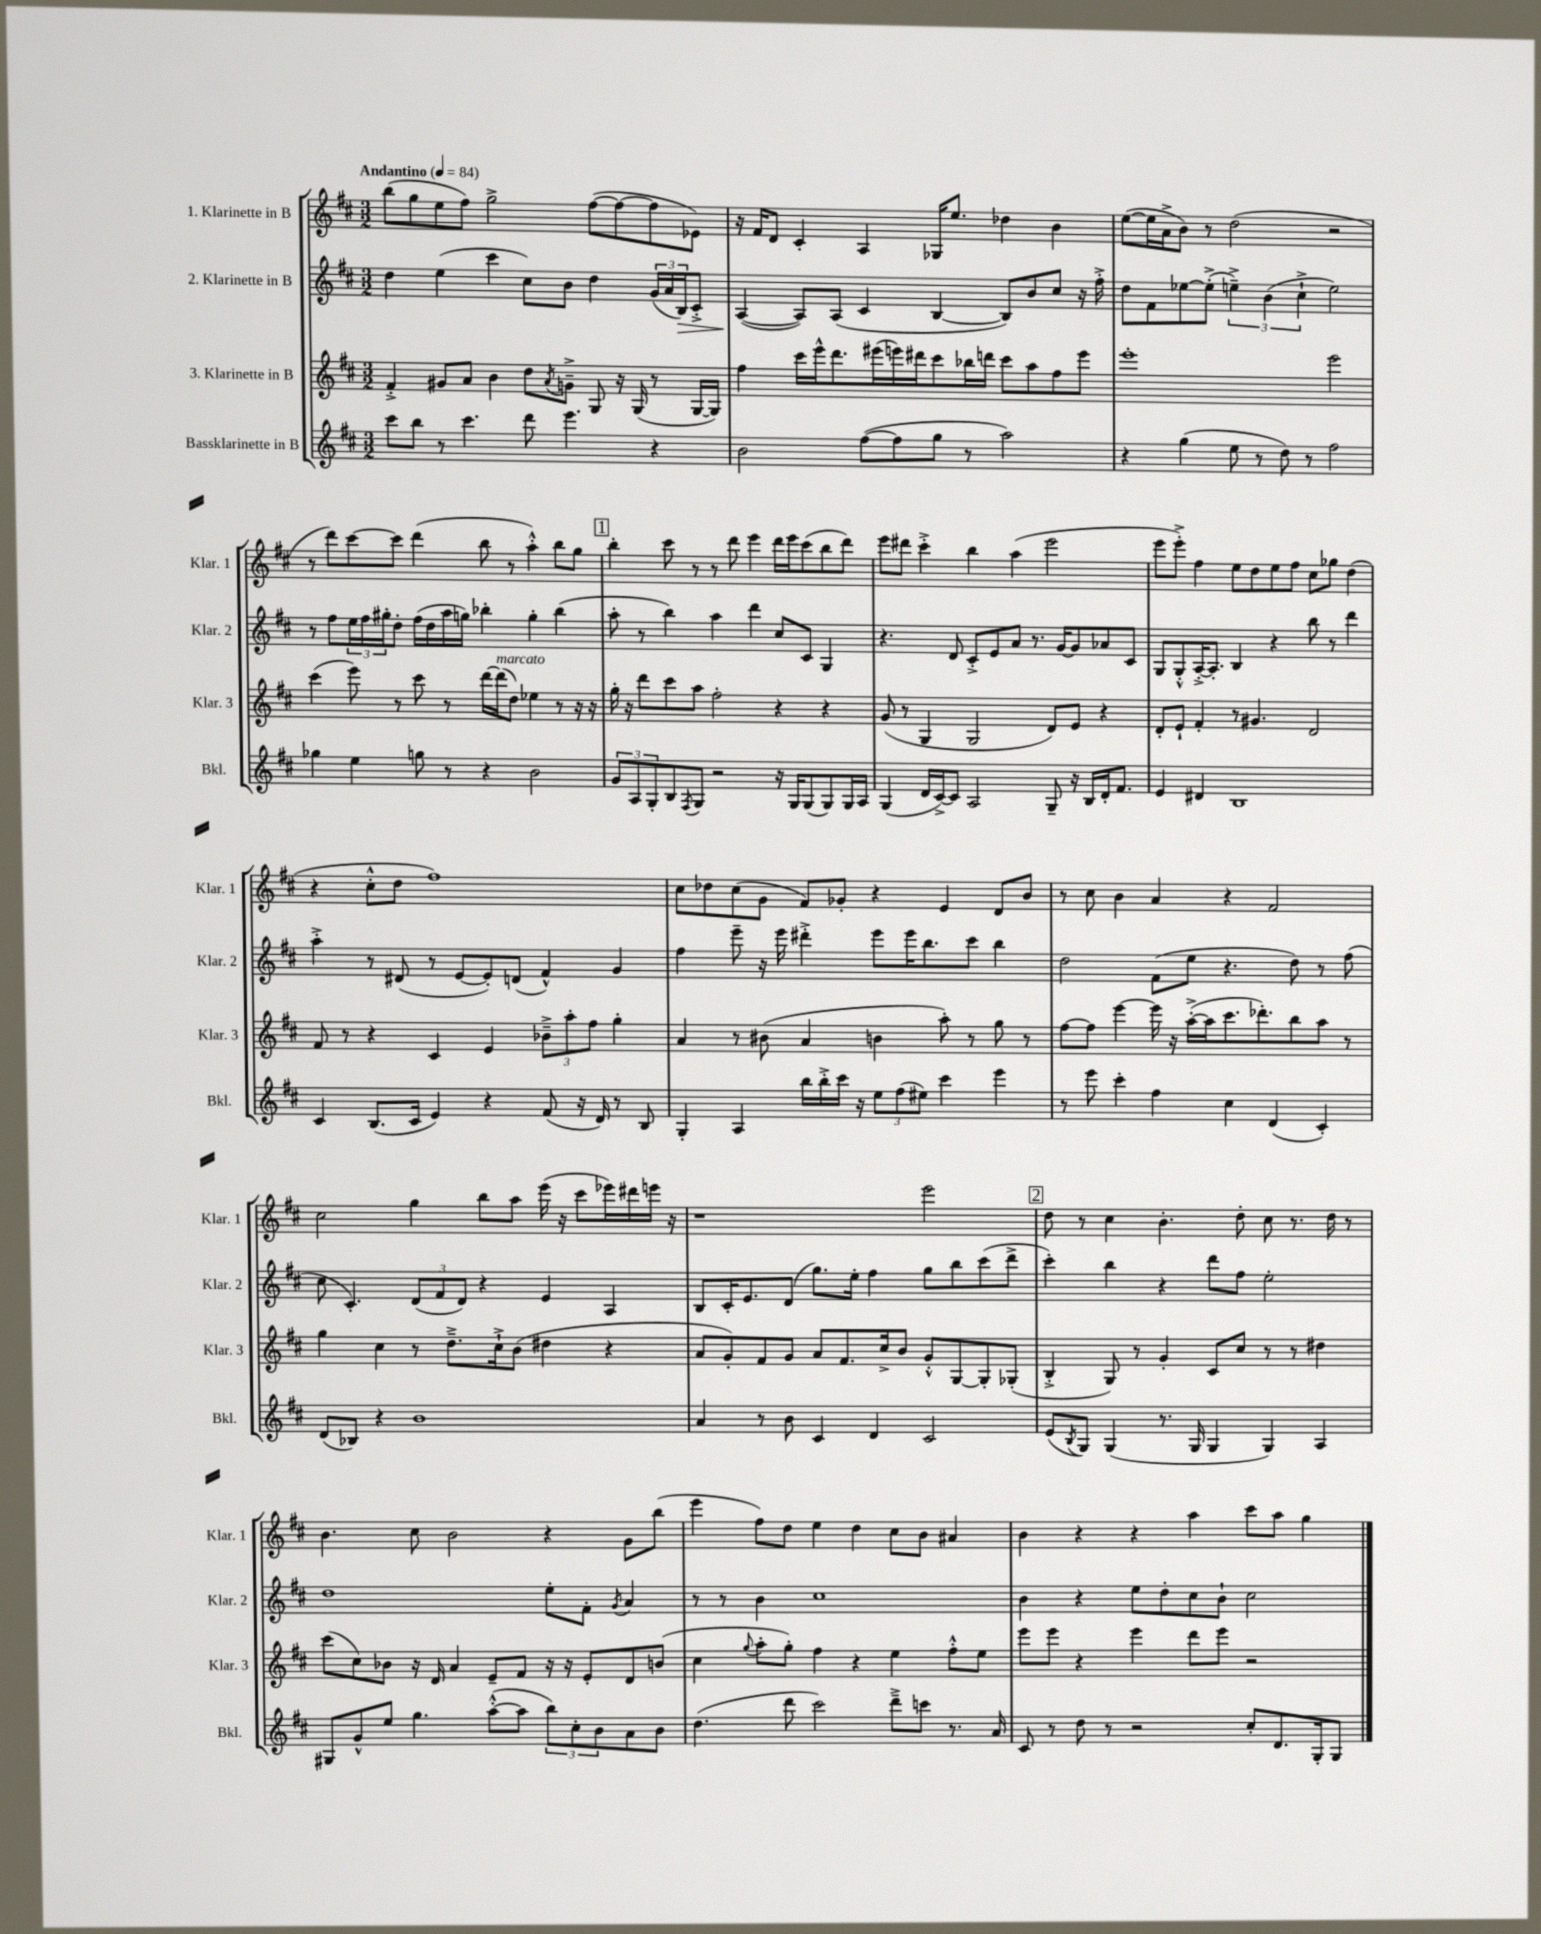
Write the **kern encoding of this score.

**kern	**kern	**kern	**dynam	**kern
*part4	*part3	*part2	*part2	*part1
*staff4	*staff3	*staff2	*staff2	*staff1
*I"Bassklarinette in B	*I"3. Klarinette in B	*I"2. Klarinette in B	*	*I"1. Klarinette in B
*I'Bkl.	*I'Klar. 3	*I'Klar. 2	*	*I'Klar. 1
*clefG2	*clefG2	*clefG2	*	*clefG2
*k[f#c#]	*k[f#c#]	*k[f#c#]	*	*k[f#c#]
*M3/2	*M3/2	*M3/2	*	*M3/2
*MM84	*MM84	*MM84	*	*MM84
=1	=1	=1	=1	=1
!	!	!	!	!LO:TX:a:B:t=Andantino
8ccc#\L	4f#'^/	4dd\	.	(8bb\L
8bb\J	.	.	.	8gg\
8r	8g#X/L	(4ee\	.	8ee\
4.ccc#\	8a/J	.	.	8ff#\J)
.	4b\	4ccc#\	.	2gg^\
8ddd\	8dd\L	8cc#\L)	.	.
.	8qa/	.	.	.
4.eee\	8gn~^\J	8b\J	.	.
.	8G/	4dd\	.	([8ff#\L
.	16r	.	.	8ff#\_
.	(16G/	.	.	.
4r	8r	(24g/LL	.	8ff#\]
.	.	24a/	.	.
!	!	!	!LO:HP:b	!
.	.	24B/J)	>	.
.	[16G/LL	8c#'^/J	.	8e-X\J)
.	16G/JJ])	.	.	.
=2	=2	=2	=2	=2
2b\	4ff#\	([4A/	.	16r
.	.	.	.	16f#/KL
.	.	.	.	8d/J
.	16ccc#\LL	8A/L])	]	4c#'/
.	16eee^^\J	.	.	.
.	8.ddd\	(8A/J	.	.
([8ff#\L	.	4c#/	.	4A/
.	(16eee#X\L	.	.	.
8ff#\]	16eeen\)	.	.	.
.	16ddd#X\J	.	.	.
8gg\J	8ccc#\	[4B/	.	16G-X/KL
.	.	.	.	8.ee/J
8r	16bb-X\L	.	.	.
.	16dddn\JJ	.	.	.
2aa\)	8ccc#\L	8B/L])	.	4dd-X\
.	8aa\	8b/	.	.
.	8ff#\	8cc#/J	.	4b\
.	8eee\J	16r	.	.
.	.	16ff#'^\	.	.
=3	=3	=3	=3	=3
4r	1eee'	8dd\L	.	([8ee\L
.	.	8f#\	.	16ee\L]
.	.	.	.	16a^\J
(4gg\	.	[8ee-X\	.	8b\J)
.	.	(8ee-'^\J]	.	8r
8ee\	.	6een~^\)	.	(2dd\
8r	.	.	.	.
.	.	(6b\	.	.
8dd\)	.	.	.	.
.	.	6cc#`^\	.	.
8r	.	.	.	.
2ff#\	2eee\	2ee\)	.	2r
!!LO:LB:g=z
=4	=4	=4	=4	=4
4gg-X\	(4ccc#\	8r	.	8r
.	.	8ff#\L	.	8ddd\L)
4ee\	8eee\)	24ee\L	.	[8ccc#\
.	.	24ff#\	.	.
.	.	24gg#X'\J	.	.
.	8r	8dd'\J	.	8ccc#\J]
8ggn\	8ccc#\	(16ff#\LL	.	(4ddd\
.	.	16dd\	.	.
8r	8r	16aa\	.	.
.	.	16ggn\JJ)	.	.
4r	[16ddd\LL	4bb-X'\	.	8bb\
!	!LO:TX:a:i:t=marcato	!	!	!
.	(16ddd\J]	.	.	.
.	8dd\J)	.	.	8r
2b\	4ee-X\	4gg'\	.	4aa'^^\)
.	8r	(4bb-\	.	8bb\L
.	16r	.	.	8gg\J
.	16r	.	.	.
!!LO:REH:place=s1:t=1
=5	=5	=5	=5	=5
12g/L	16gg'\	8aa'\	.	4bb'\
.	16r	.	.	.
12A/	.	.	.	.
.	8ddd\L	8r	.	.
12G'/	.	.	.	.
8B/	8ccc#\	4bb\)	.	8ccc#\
8qF#/	.	.	.	.
8G/J	8aa\J	.	.	8r
2r	2ff#'\	4aa\	.	8r
.	.	.	.	8ddd\
.	.	4ddd\	.	4eee\
16r	4r	8cc#/L	.	16ddd\LL
16G/KL	.	.	.	16eee\J
(8G/	.	8c#/J	.	(8ccc#\
8G/)	4r	4G/	.	8bb\
16G/L	.	.	.	8ddd\J)
16A/JJ	.	.	.	.
=6	=6	=6	=6	=6
(4G/	(8g/	4.r	.	8eee\L
.	8r	.	.	8ddd#X\J
16d/LL	4G/	.	.	4ccc#'^\
[16c#^/J)	.	.	.	.
8c#/J]	.	8d/	.	.
2A/	2G/	8c#'^/L	.	4bb\
.	.	8e/	.	.
.	.	8a/J	.	(4aa\
.	.	8.r	.	.
8G~/	8d/L)	.	.	2eee\
.	.	[16g/KL	.	.
16r	8e/J	8g/]	.	.
16B/LL	.	.	.	.
16d'/J	4r	8a-X/	.	.
8.f#/J	.	.	.	.
.	.	8c#/J	.	.
=7	=7	=7	=7	=7
4e/	8d'/L	8G/L	.	8eee\L
.	8e`/J	8G'^^/	.	8eee'^\J)
4d#X/	4f#'/	[16A'^/K	.	4ff#\
.	.	8.A'/J]	.	.
1B	8r	4B/	.	8ee\L
.	4.g#X/	.	.	8dd\
.	.	4r	.	8ee\
.	.	.	.	8ff#\J
.	2d/	8bb\	.	8cc#\L
.	.	8r	.	8gg-X\J
.	.	4ddd\	.	(4dd\
!!LO:LB:g=z
=8	=8	=8	=8	=8
4c#/	8f#/	4aa'^\	.	4r
.	8r	.	.	.
(8.B/L	4r	8r	.	8cc#'^^\L
.	.	(8d#X/	.	8dd\J
16c#/Jk	.	.	.	.
4e/)	4c#/	8r	.	1ff#)
.	.	[8e/L	.	.
4r	4e/	8e'/])	.	.
.	.	(8dn/J	.	.
(8f#/	12b-X~^\L	4f#^^/)	.	.
.	12aa'\	.	.	.
16r	.	.	.	.
.	12ff#\J	.	.	.
16d/)	.	.	.	.
8r	4gg'\	4g/	.	.
8B/	.	.	.	.
=9	=9	=9	=9	=9
4G'/	4a/	4ff#\	.	8cc#\L
.	.	.	.	8dd-X\
4A/	8r	8eee~\	.	(8cc#\
.	(8b#X\	16r	.	8g\J
.	.	16eee\	.	.
16bb\LL	4a/	4ddd#X'^\	.	8f#/L)
16bb'^\	.	.	.	.
16ccc#\JJ	.	.	.	8g-X'/J
16r	.	.	.	.
12ee\L	4bn\	8eee\L	.	4r
(12ff#\	.	.	.	.
.	.	16eee\K	.	.
12ee#X\J)	.	.	.	.
.	.	8.bb\	.	.
4ccc#\	8aa'\)	.	.	4e/
.	8r	8ccc#\J	.	.
4eee\	8gg\	4bb\	.	8d/L
.	8r	.	.	8b/J
=10	=10	=10	=10	=10
8r	[8ff#\L	2dd\	.	8r
8eee\	8ff#\J]	.	.	8cc#\
4ccc#'\	[4eee\	.	.	4b\
4ff#\	16eee\]	(8f#\L	.	4a/
.	16r	.	.	.
.	([16aa'^\LL	8ee\J	.	.
.	16aa\J]	.	.	.
4cc#\	8.ccc#\	4.r	.	4r
.	8.ddd-X'\)	.	.	.
(4d/	.	.	.	2f#/
.	8bb\	8dd\)	.	.
4c#'/)	8aa\J	8r	.	.
.	8r	(8ff#\	.	.
!!LO:LB:g=z
=11	=11	=11	=11	=11
(8d/L	4gg\	8cc#\	.	2cc#\
8B-X/J)	.	4.c#'/)	.	.
4r	4cc#\	.	.	.
1b	8r	(12d/L	.	4gg\
.	.	12f#/	.	.
.	8.dd~^\L	.	.	.
.	.	12d/J)	.	.
.	.	4r	.	8bb\L
.	16cc#`^\k	.	.	.
.	(8b\J	.	.	8aa\J
.	4dd#X\	4e/	.	(16eee\
.	.	.	.	16r
.	.	.	.	8ccc#\L
.	4r	4A/	.	16eee-X\L)
.	.	.	.	16ddd#X\
.	.	.	.	16eeen\JJ
.	.	.	.	16r
=12	=12	=12	=12	=12
4a/	8a/L	8B/L	.	1r
.	8g'/)	16c#'/K	.	.
.	.	8.e/	.	.
8r	8f#/	.	.	.
8b\	8g/J	(8d/J	.	.
4c#/	8a/L	8.gg\L)	.	.
.	8.f#/	.	.	.
.	.	16ee'\Jk	.	.
4d/	.	4ff#\	.	.
.	16cc#^/k	.	.	.
.	8b/J	.	.	.
2c#/	8g'^^/L	8gg\L	.	2eee\
.	[8G/	8bb\	.	.
.	8G'/]	(8ccc#\	.	.
.	(8G-X'/J	8ddd^\J	.	.
!!LO:REH:place=s1:t=2
=13	=13	=13	=13	=13
(8e/L	4B'^/	4ccc#'\)	.	8dd\
8qB/	.	.	.	.
8G/J)	.	.	.	8r
(4G/	8G/)	4bb\	.	4cc#\
.	8r	.	.	.
8.r	4g'/	4r	.	4.b'\
16G/	.	.	.	.
4G/	8c#/L	8ddd\L	.	.
.	8cc#/J	8ff#\J	.	8dd'\
4G/)	8r	2ee'\	.	8cc#\
.	8r	.	.	8.r
4A/	4dd#X\	.	.	.
.	.	.	.	16dd\
.	.	.	.	8r
!!LO:LB:g=z
=14	=14	=14	=14	=14
8G#X/L	(8ccc#\L	1dd	.	4.b\
8g^^/	8cc#\)	.	.	.
8ee/J	8b-X\J	.	.	.
4.gg\	16r	.	.	8cc#\
.	16d/	.	.	.
.	4a/	.	.	2b\
([8aa'^^\L	8e~/L	.	.	.
8aa\J]	8f#/J	.	.	.
12bb\L)	16r	8ee'\L	.	4r
.	16r	.	.	.
12cc#'\	.	.	.	.
.	8e'/L	8f#'\J	.	.
12b\	.	.	.	.
.	.	8qg/	.	.
8a\	8d/	4a/	.	8g\L
8b\J	(8bn/J	.	.	(8bb\J
=15	=15	=15	=15	=15
(4.dd\	4cc#\	8r	.	4eee\
.	.	8r	.	.
.	8qqgg/	.	.	.
.	8aa'\L	4b\	.	8ff#\L)
8ddd\	8gg'\J)	.	.	8dd\J
2ccc#\)	4ff#\	1cc#	.	4ee\
.	4r	.	.	4dd\
8ddd~^\L	4ee\	.	.	8cc#\L
8cccn\J	.	.	.	8b\J
8.r	8ff#'^^\L	.	.	4a#X/
.	8ee\J	.	.	.
16a/	.	.	.	.
=16	=16	=16	=16	=16
8c#/	8eee\L	4b\	.	4b\
8r	8eee\J	.	.	.
8dd\	4r	4r	.	4r
8r	.	.	.	.
2r	4eee\	8ee\L	.	4r
.	.	8dd'\	.	.
.	8ddd\L	8cc#\	.	4aa\
.	8eee\J	8b`\J	.	.
8cc#'/L	2r	2cc#\	.	8ccc#\L
8.d/	.	.	.	8aa\J
.	.	.	.	4gg\
16G'/k	.	.	.	.
8G/J	.	.	.	.
==	==	==	==	==
*-	*-	*-	*-	*-
